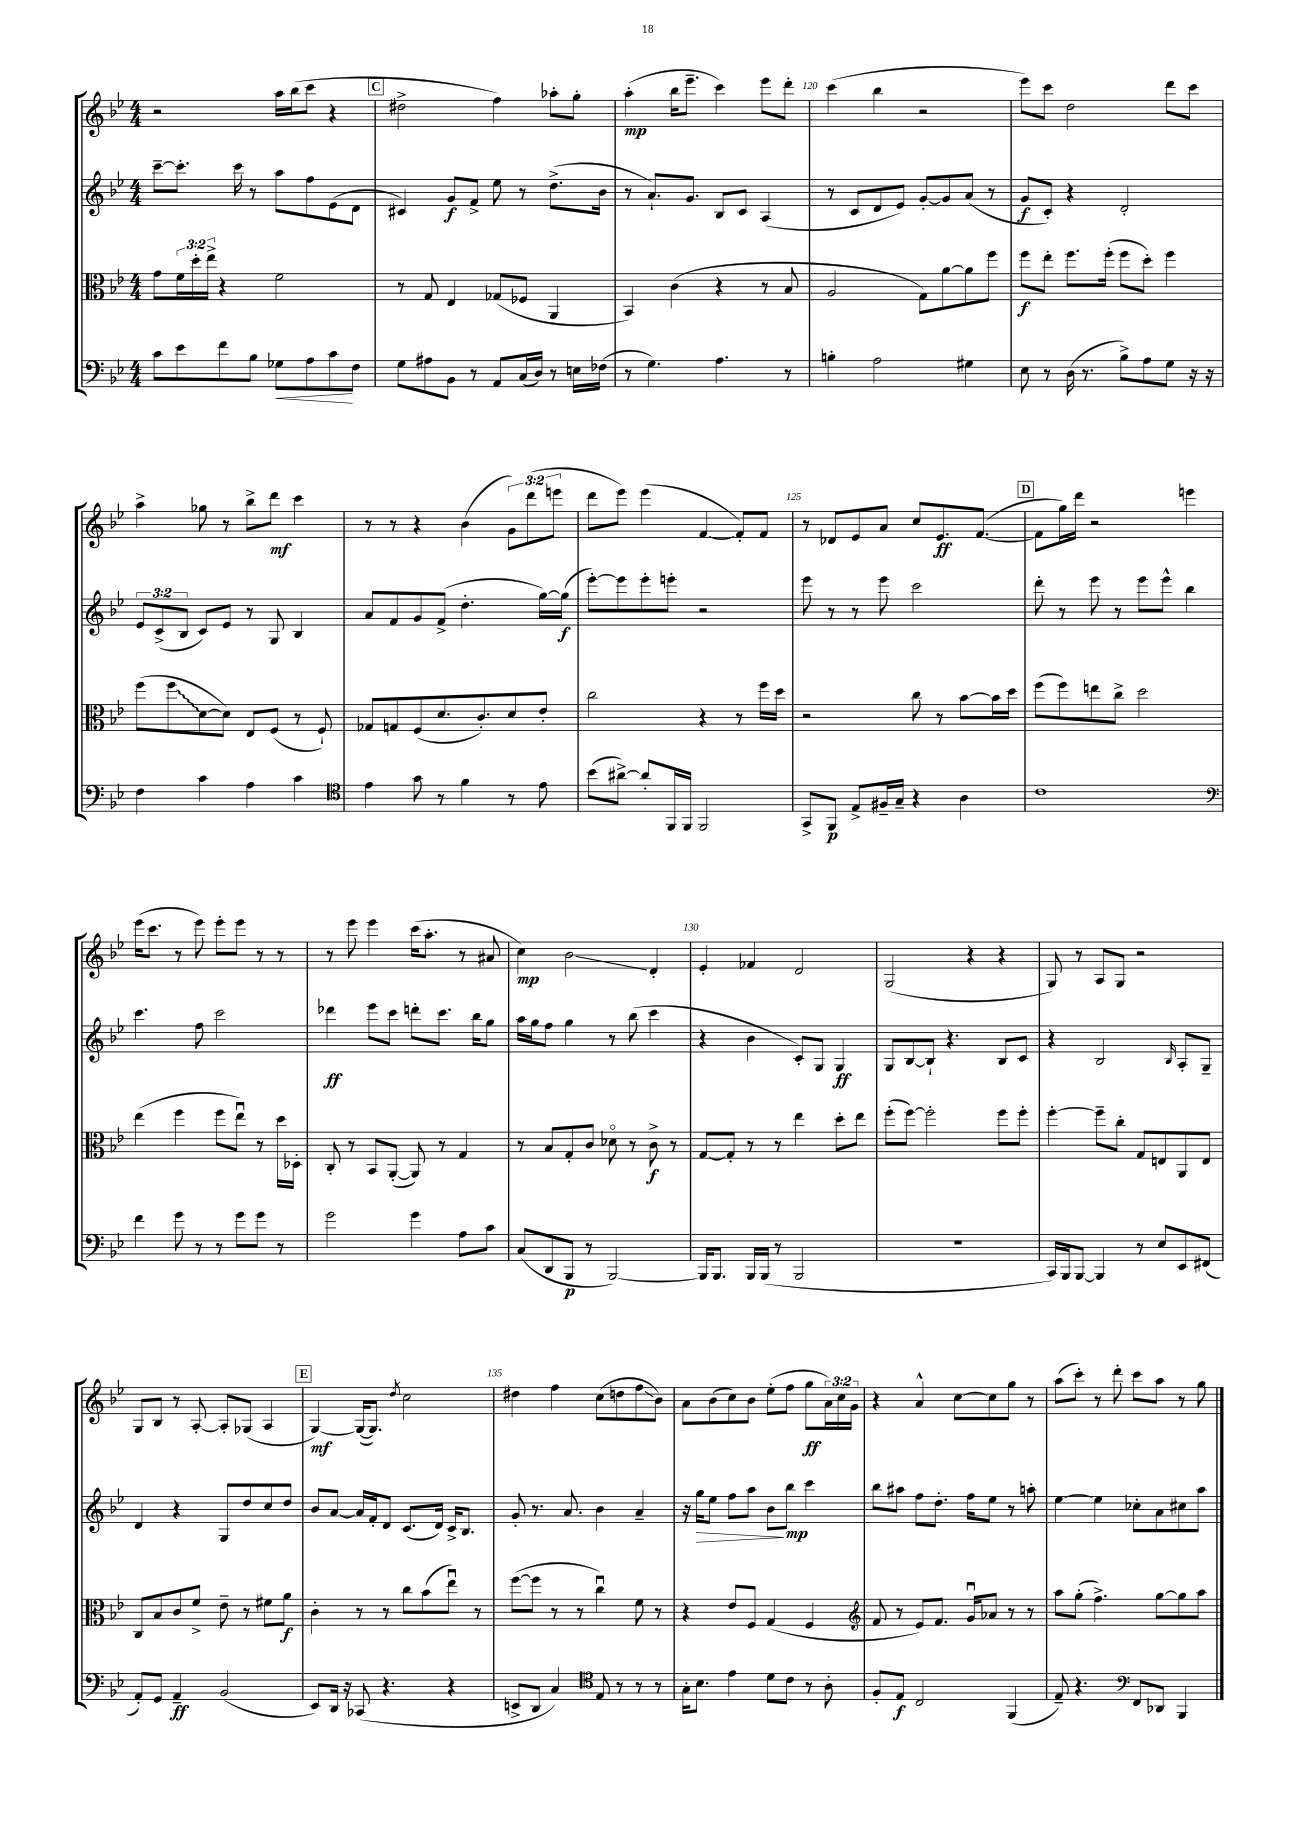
<<
\new StaffGroup <<
\new Staff = "s0" {
    \clef treble \key bes \major \numericTimeSignature \time 4/4 \override Staff.TupletNumber.text = #tuplet-number::calc-fraction-text
    r2 a''16 bes''16( c'''8 r4 |
    \mark \markup { \box "C" } dis''2-> f''4) aes''8-. g''8-. |
    a''4-.\mp( bes''16 ees'''8.-- c'''4) ees'''8 d'''8-. |
    c'''4( bes''4 r2 |
    ees'''8) c'''8 d''2 d'''8 c'''8 |
    a''4-> ges''8 r8 bes''8-> d'''8\mf c'''4 |
    r8 r8 r4 bes'4( \tuplet 3/2 { g'8) d'''8( e'''8 } |
    d'''8 ees'''8) ees'''4( f'4~ f'8-.) f'8 |
    r8 des'8 ees'8 a'8 c''8 ees'8.\ff f'8.~( |
    \mark \markup { \box "D" } f'8 g''16) d'''16 r2 e'''4 |
    ees'''16( c'''8. r8 ees'''8) ees'''8-. ees'''8 r8 r8 |
    r8 ees'''8 ees'''4 c'''16( a''8.-. r8 ais'8 |
    c''4\mp) bes'2\glissando d'4-. |
    ees'4-. fes'4 d'2 |
    g2( r4 r4 |
    g8) r8 a8 g8 r2 |
    g8 bes8 r8 a8~-. a8-. ges8( a4 |
    \mark \markup { \box "E" } g4~\mf) g16~( g8.) \acciaccatura { d''8 } c''2 |
    dis''4 f''4 c''8( d''8 f''8\glissando bes'8) |
    a'8 bes'8( c''8) bes'8 ees''8-.( f''8 g''8\ff \tuplet 3/2 { a'16) c''16 g'16 } |
    r4 a'4-^ c''8~ c''8 g''8 r8 |
    a''8( c'''8-.) r8 d'''8-. c'''8 a''8 r8 g''8 \bar "|." |
}
\new Staff = "s1" {
    \clef treble \key bes \major \numericTimeSignature \time 4/4 \override Staff.TupletNumber.text = #tuplet-number::calc-fraction-text
    c'''8~-- c'''8.-. c'''16 r8 a''8 f''8 ees'8( d'8 |
    \mark \markup { \box "C" } cis'4) g'8\f f'8-> ees''8 r8 d''8.->( bes'16 |
    r8 a'8.-!) g'8. bes8 c'8 a4( |
    r8 c'8 d'8 ees'8) g'8~-. g'8 a'8( r8 |
    g'8\f c'8-.) r4 d'2-. |
    \tuplet 3/2 { ees'8 c'8->( bes8 } c'8) ees'8 r8 g8 bes4 |
    a'8 f'8 g'8 f'8->( d''4.-. g''16~) g''16\f( |
    ees'''8~-.) ees'''8 ees'''8-. e'''8-. r2 |
    ees'''8 r8 r8 ees'''8 c'''2 |
    \mark \markup { \box "D" } d'''8-. r8 ees'''8 r8 ees'''8 ees'''8-^ bes''4 |
    c'''4. f''8 c'''2 |
    des'''4\ff ees'''8 c'''8 d'''8-. c'''8. bes''16 g''8 |
    a''16 g''16 f''8 g''4 r8 bes''8( c'''4 |
    r4 bes'4 c'8-.) g8 g4\ff |
    g8 bes8~ bes8-! r4. bes8 c'8 |
    r4 bes2 \grace { bes16 } a8-. g8-- |
    d'4 r4 g8 d''8 c''8 d''8 |
    \mark \markup { \box "E" } bes'8 a'8~ a'16 f'16-. d'8 c'8.( d'16) c'16-> bes8. |
    g'8-. r8. a'8. bes'4 a'4-- |
    r16 g''16\> ees''8 f''8 a''8 bes'8\! bes''8\mp c'''4 |
    bes''8 ais''8 f''8 d''8.-. f''16 ees''8 r8 a''8-. |
    ees''4~ ees''4 ces''8-. a'8 cis''8 a''8 \bar "|." |
}
\new Staff = "s2" {
    \clef alto \key bes \major \numericTimeSignature \time 4/4 \override Staff.TupletNumber.text = #tuplet-number::calc-fraction-text
    g'8 \tuplet 3/2 { f'16 d''16-. ees''16-> } r4 f'2 |
    \mark \markup { \box "C" } r8 g8 ees4 ges8( fes8 a,4 |
    bes,4) c'4( r4 r8 bes8 |
    a2 g8) a'8~ a'8 f''8 |
    f''8\f ees''8-. f''8. f''16-.( f''8 d''8-.) f''4 |
    f''8( \once \override Glissando.style = #'zigzag f''8\glissando d'8~ d'8) ees8 f8( r8 f8-!) |
    ges8 g8 f8( d'8. c'8.-.) d'8 ees'8-. |
    c''2 r4 r8 f''16 d''16 |
    r2 c''8 r8 bes'8~ bes'16 d''16 |
    \mark \markup { \box "D" } f''8( f''8) e''8 c''8-> d''2 |
    ees''4( f''4 f''8 ees''8\downbow) r8 d''16 des16-. |
    c8-. r8 bes,8 a,8~-.( a,8) r8 g4 |
    r8 bes8 g8-. c'8 des'8\flageolet r8 c'8->\f r8 |
    g8~ g8-. r8 r8 ees''4 d''8-. ees''8 |
    f''8-.( f''8~) f''2-. f''8 f''8-. |
    f''4~-. f''8-- c''8-. g8 e8 a,8 e8 |
    c8 bes8 c'8 f'8-> ees'8-- r8 fis'8 a'8\f |
    \mark \markup { \box "E" } c'4-. r8 r8 c''8 bes'8( ees''8\downbow) r8 |
    f''8~( f''8 r8 r8 c''4\downbow) f'8 r8 |
    r4 ees'8 f8 g4( f4 |
    \clef treble f'8 r8 ees'8) f'8. g'16\downbow aes'8 r8 r8 |
    a''8 g''8-.( f''4.->) g''8~ g''8 a''8 \bar "|." |
}
\new Staff = "s3" {
    \clef bass \key bes \major \numericTimeSignature \time 4/4
    c'8 ees'8 f'8 bes8 ges8\< a8 c'8\! f8 |
    \mark \markup { \box "C" } g8 ais8 bes,8 r8 a,8 c16( d16) r8 e16 fes16( |
    r8 g4.) a4. r8 |
    b4-. a2 gis4 |
    ees8 r8 d16( r8. bes8->) a8 g8 r16 r16 |
    f4 c'4 a4 c'4 |
    \clef tenor ees'4 g'8 r8 f'4 r8 ees'8 |
    bes'8( ais'8~->) ais'8-. f,16 f,16 f,2 |
    g,8-> f,8\p ees8-> fis16-- g16-- r4 a4 |
    \mark \markup { \box "D" } c'1 |
    \clef bass f'4 g'8 r8 r8 g'8 g'8 r8 |
    g'2 g'4 a8 c'8 |
    c8( d,8 bes,,8\p r8 bes,,2~) |
    bes,,16 bes,,8. bes,,16 bes,,16( r8 bes,,2 |
    r1 |
    c,16) bes,,16 bes,,8~ bes,,4 r8 ees8 ees,8 fis,8( |
    a,8-.) g,8 a,4--\ff bes,2( |
    \mark \markup { \box "E" } ees,8) d,16 r16 ces,8( r4. r4 |
    e,8-> d,8 c4) \clef tenor ees8 r8 r8 r8 |
    g16-. bes8. ees'4 d'8 c'8 r8 a8-. |
    f8-. ees8\f c2 f,4( |
    ees8--) r4. \clef bass f,8 des,8 bes,,4 \bar "|." |
}
>>
>>
\layout { \context { \Score currentBarNumber = #117 \override BarNumber.break-visibility = ##(#f #t #t) barNumberVisibility = #(every-nth-bar-number-visible 5) } }
